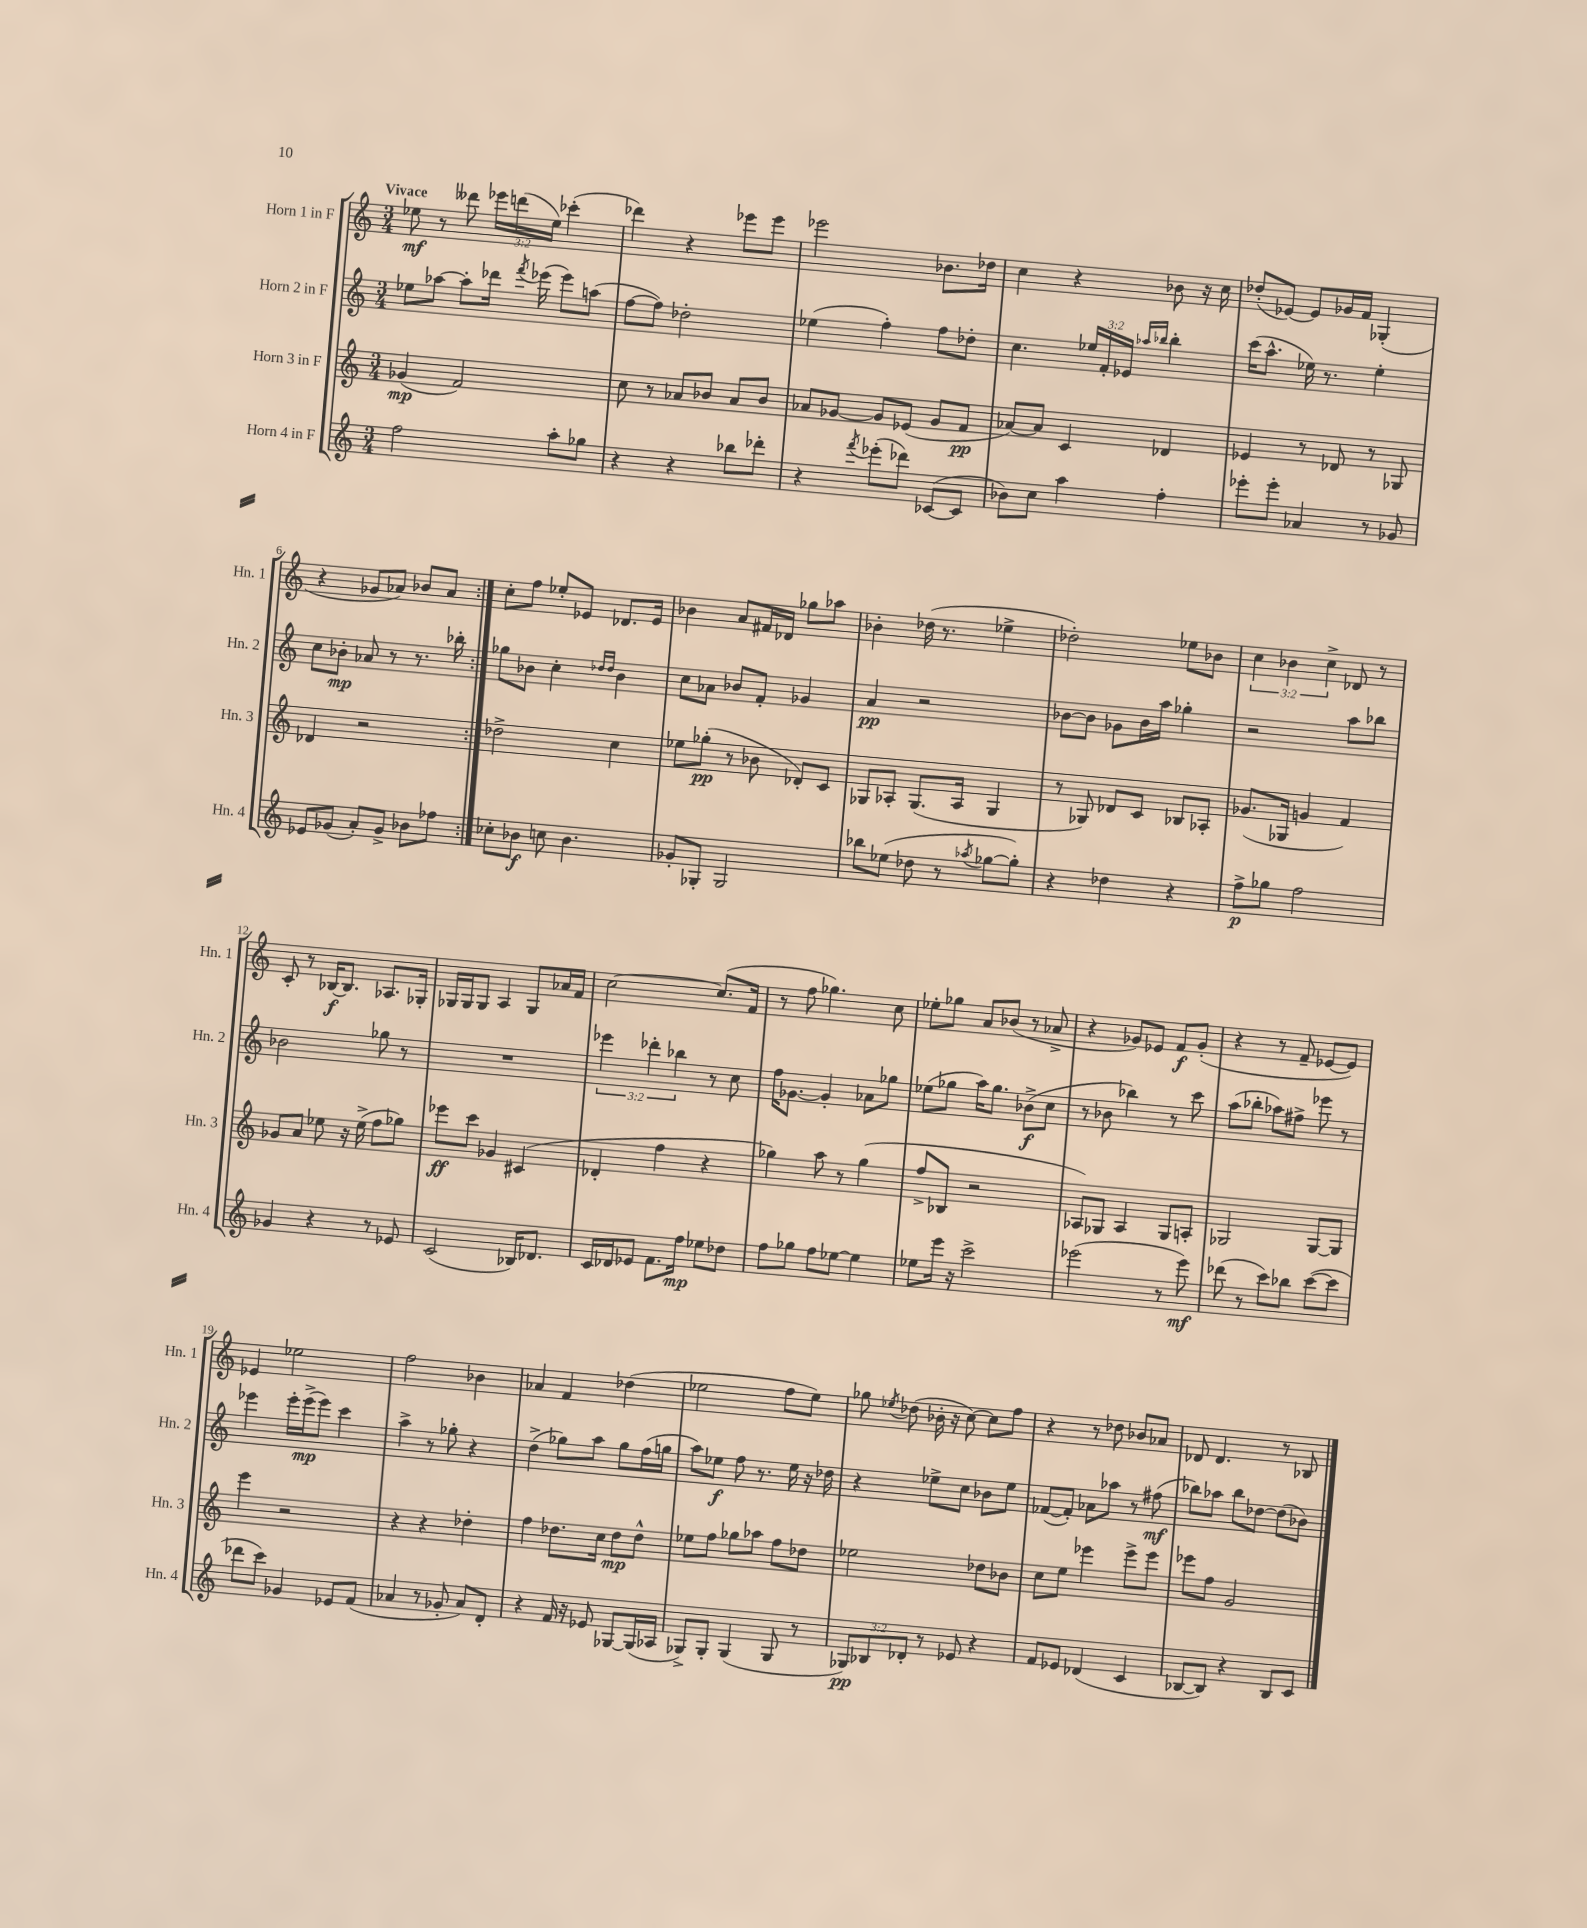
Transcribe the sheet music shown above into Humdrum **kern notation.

**kern	**dynam	**kern	**dynam	**kern	**dynam	**kern	**dynam
*part4	*part4	*part3	*part3	*part2	*part2	*part1	*part1
*staff4	*staff4	*staff3	*staff3	*staff2	*staff2	*staff1	*staff1
*I"Horn 4 in F	*	*I"Horn 3 in F	*	*I"Horn 2 in F	*	*I"Horn 1 in F	*
*I'Hn. 4	*	*I'Hn. 3	*	*I'Hn. 2	*	*I'Hn. 1	*
*clefG2	*	*clefG2	*	*clefG2	*	*clefG2	*
*k[]	*	*k[]	*	*k[]	*	*k[]	*
*M3/4	*	*M3/4	*	*M3/4	*	*M3/4	*
=1	=1	=1	=1	=1	=1	=1	=1
!	!	!	!	!	!	!LO:TX:a:B:t=Vivace	!
2ff\	.	(4g-X/	mp	8ee-X\L	.	8ee-X\	mf
.	.	.	.	[8aa-X\J	.	8r	.
.	.	2f/)	.	8aa-'\L]	.	8ddd--X\	.
.	.	.	.	16ddd-X\Jk	.	24eee-X\LL	.
.	.	.	.	.	.	(24dddn\	.
.	.	.	.	8qfff/	.	.	.
.	.	.	.	(16eee-X\	.	.	.
.	.	.	.	.	.	24ee-\JJ)	.
8aa'\L	.	.	.	8eee-\L)	.	(4ccc-X'\	.
8gg-X\J	.	.	.	(8aan\J	.	.	.
=2	=2	=2	=2	=2	=2	=2	=2
4r	.	8cc\	.	[8ff\L	.	4ddd-X\)	.
.	.	8r	.	8ff\J])	.	.	.
4r	.	8a-X/L	.	2dd-X'\	.	4r	.
.	.	8b-X/J	.	.	.	.	.
8bb-X\L	.	8a-/L	.	.	.	8eee-X\L	.
8ddd-X'\J	.	8b-/J	.	.	.	8eee-\J	.
=3	=3	=3	=3	=3	=3	=3	=3
4r	.	8a-X/L	.	(4ee-X\	.	2eee-X\	.
.	.	[8g-X/J	.	.	.	.	.
8qfff/	.	.	.	.	.	.	.
(8eee-X'\L	.	8g-/L]	.	4ff'\)	.	.	.
8ddd-X\J)	.	(8e-X/J	.	.	.	.	.
([8c-X/L	.	8g-/L	.	8ff\L	.	8.b-X\L	.
8c-/J]	.	8f/J	pp	8dd-X'\J	.	.	.
.	.	.	.	.	.	16dd-X\Jk	.
=4	=4	=4	=4	=4	=4	=4	=4
8b-X\L)	.	[8a-X/L)	.	4.cc\	.	4cc\	.
8cc\J	.	8a-/J]	.	.	.	.	.
4aa\	.	4c/	.	.	.	4r	.
.	.	.	.	24ee-X/LL	.	.	.
.	.	.	.	24f'/	.	.	.
.	.	.	.	24e-X/JJ	.	.	.
.	.	.	.	16qqaa-X/LL	.	.	.
.	.	.	.	16qqbb-X/JJ	.	.	.
4ff'\	.	4d-X/	.	4bb-'\	.	8b-X\	.
.	.	.	.	.	.	16r	.
.	.	.	.	.	.	16cc\	.
=5	=5	=5	=5	=5	=5	=5	=5
8eee-X'\L	.	4e-X/	.	(16ccc\KL	.	(8dd-X'/L	.
.	.	.	.	8.aa^^\J	.	.	.
8eee-'\J	.	.	.	.	.	[8e-X/J)	.
4a-X/	.	8r	.	16ee-X\)	.	8e-/L]	.
.	.	.	.	8.r	.	.	.
.	.	8d-X/	.	.	.	16g-X/L	.
.	.	.	.	.	.	16f/JJ	.
8r	.	8r	.	4ee-'\	.	(4G-X'/	.
8g-X/	.	8G-X/	.	.	.	.	.
!!LO:LB:g=z
=6	=6	=6	=6	=6	=6	=6	=6
8e-X/L	.	4d-X/	.	8cc\L	.	4r	.
(8g-X/J	.	.	.	8b-X'\J	mp	.	.
8a'/L)	.	2r	.	8a-X/	.	8g-X/L	.
8g-^/J	.	.	.	8r	.	8a-X/J)	.
8b-X\L	.	.	.	8.r	.	8b-X/L	.
8ff-X\J	.	.	.	.	.	8a-/J	.
.	.	.	.	16bb-X'\	.	.	.
=7:|!	=7:|!	=7:|!	=7:|!	=7:|!	=7:|!	=7:|!	=7:|!
8cc-X'\L	.	2dd-X^\	.	8gg-X\L	.	8cc'\L	.
8b-X\J	f	.	.	8b-X\J	.	8ff\J	.
8ccn\	.	.	.	4cc'\	.	8ee-X'/L	.
4.b-\	.	.	.	.	.	8e-X/J	.
.	.	.	.	16qqdd-X/LL	.	.	.
.	.	.	.	16qqdd-/JJ	.	.	.
.	.	4cc\	.	4b-\	.	8.d-X/L	.
.	.	.	.	.	.	16e-/Jk	.
=8	=8	=8	=8	=8	=8	=8	=8
8g-X'/L	.	8ee-X\L	.	8cc\L	.	4b-X\	.
8G-X'/J	.	(8gg-X'\J	pp	8a-X\J	.	.	.
2G-/	.	8r	.	8b-X/L	.	8a/L	.
.	.	8b-X\	.	8f'/J	.	16f#X/L	.
.	.	.	.	.	.	16d-X/JJ	.
.	.	8d-X'/L)	.	4g-X/	.	8gg-X\L	.
.	.	8c/J	.	.	.	8aa-X\J	.
=9	=9	=9	=9	=9	=9	=9	=9
8bb-X\L	.	8G-X/L	.	4a/	pp	4b-X'\	.
(8ee-X\J	.	8A-X'/J	.	.	.	.	.
8dd-X\	.	(8.G-/L	.	2r	.	(16dd-X\	.
.	.	.	.	.	.	8.r	.
8r	.	.	.	.	.	.	.
.	.	16A-/Jk	.	.	.	.	.
8qaa-X/	.	.	.	.	.	.	.
[8gg-X\L	.	4G-/	.	.	.	4ee-X^\	.
8gg-'\J])	.	.	.	.	.	.	.
=10	=10	=10	=10	=10	=10	=10	=10
4r	.	8r	.	[8b-X\L	.	2dd-X'\)	.
.	.	8G-X/)	.	8b-\J]	.	.	.
4dd-X\	.	8d-X/L	.	8g-X\L	.	.	.
.	.	8c/J	.	16b-\L	.	.	.
.	.	.	.	16aa\JJ	.	.	.
4r	.	8B-X/L	.	4gg-X'\	.	8ee-X\L	.
.	.	8A-X'/J	.	.	.	8b-X\J	.
=11	=11	=11	=11	=11	=11	=11	=11
8ff^\L	p	(8.g-X/L	.	2r	.	6cc\	.
8gg-X\J	.	.	.	.	.	.	.
.	.	.	.	.	.	6b-X\	.
.	.	16G-X/Jk	.	.	.	.	.
2ff\	.	4gn/	.	.	.	.	.
.	.	.	.	.	.	6cc^\	.
.	.	4f/)	.	8aa\L	.	8d-X/	.
.	.	.	.	8bb-X\J	.	8r	.
!!LO:LB:g=z
=12	=12	=12	=12	=12	=12	=12	=12
4g-X/	.	8g-X/L	.	2b-X\	.	8c'/	.
.	.	8a/J	.	.	.	8r	.
4r	.	8ee-X\	.	.	.	[16B-X/KL	f
.	.	.	.	.	.	8.B-/J]	.
.	.	16r	.	.	.	.	.
.	.	(16ee-^\	.	.	.	.	.
8r	.	8ff\L	.	8gg-X\	.	8.A-X/L	.
8e-X/	.	8gg-X\J)	.	8r	.	.	.
.	.	.	.	.	.	16G-X'/Jk	.
=13	=13	=13	=13	=13	=13	=13	=13
(2c/	.	8eee-X\L	ff	2.r	.	16G-X/LL	.
.	.	.	.	.	.	16G-/J	.
.	.	8ccc\J	.	.	.	8G-/J	.
.	.	4g-X/	.	.	.	4A/	.
16B-X/KL)	.	(4c#X/	.	.	.	8G-/L	.
8.d-X/J	.	.	.	.	.	.	.
.	.	.	.	.	.	16a-X/L	.
.	.	.	.	.	.	16f/JJ	.
=14	=14	=14	=14	=14	=14	=14	=14
16c/LL	.	4d-X'/	.	6eee-X\	.	[2cc\	.
16d-X/J	.	.	.	.	.	.	.
8e-X/J	.	.	.	.	.	.	.
.	.	.	.	6ddd-X'\	.	.	.
8.f\L	.	4ff\	.	.	.	.	.
.	.	.	.	6bb-X\	.	.	.
16ff\Jk	mp	.	.	.	.	.	.
8ee-X\L	.	4r	.	8r	.	(8.cc/L]	.
8dd-X\J	.	.	.	8cc\	.	.	.
.	.	.	.	.	.	16f/Jk	.
=15	=15	=15	=15	=15	=15	=15	=15
8ff\L	.	4gg-X\)	.	16ff\KL	.	8r	.
.	.	.	.	[8.g-X\J	.	.	.
8gg-X\J	.	.	.	.	.	8ff\	.
8ff\L	.	8aa\	.	4g-'/]	.	4.gg-X\)	.
[8ee-X\J	.	8r	.	.	.	.	.
4ee-\]	.	(4gg-\	.	8a-X\L	.	.	.
.	.	.	.	8gg-X\J	.	8cc\	.
=16	=16	=16	=16	=16	=16	=16	=16
8ee-X\L	.	8ff^/L	.	(8ee-X\L	.	8ee-X'\L	.
16eee\Jk	.	8B-X/J	.	8gg-X\J	.	8gg-X\J	.
16r	.	.	.	.	.	.	.
2ccc^\	.	2r	.	16aa\KL)	.	8a/L	.
.	.	.	.	8.gg-\J	.	.	.
.	.	.	.	.	.	(8b-X/J	.
.	.	.	.	(8b-X^\L	f	8r	.
.	.	.	.	8cc\J	.	8a-X^/	.
=17	=17	=17	=17	=17	=17	=17	=17
(2eee-X\	.	8A-X/L)	.	8r	.	4r	.
.	.	8G-X/J	.	8b-X\	.	.	.
.	.	4A-/	.	4bb-X\)	.	8g-X/L)	.
.	.	.	.	.	.	8e-X/J	.
8r	.	8G-/L	.	8r	.	8f/L	f
8eee-\)	mf	8An'/J	.	8ccc\	.	(8g-'/J	.
=18	=18	=18	=18	=18	=18	=18	=18
(8ddd-X\	.	2G-X/	.	(8aa\L	.	4r	.
8r	.	.	.	8bb-X'\J	.	.	.
8ccc\L)	.	.	.	8aa-X\L)	.	8r	.
8bb-X\J	.	.	.	8ff#X^\J	.	8f~/	.
([8ccc\L	.	[8G-/L	.	8eee-X\	.	[8e-X/L	.
8ccc\J]	.	8G-/J]	.	8r	.	8e-/J])	.
!!LO:LB:g=z
=19	=19	=19	=19	=19	=19	=19	=19
8ddd-X\L	.	4eee\	.	4eee-X\	.	4e-X/	.
8ccc\J)	.	.	.	.	.	.	.
4g-X/	.	2r	.	16eee-'\LL	.	2ee-X\	.
.	.	.	.	(16eee-^\J	mp	.	.
.	.	.	.	8eee-\J)	.	.	.
8e-X/L	.	.	.	4ccc\	.	.	.
(8f/J	.	.	.	.	.	.	.
=20	=20	=20	=20	=20	=20	=20	=20
4a-X/	.	4r	.	4aa^\	.	2ff\	.
8r	.	4r	.	8r	.	.	.
8g-X'/	.	.	.	8gg-X'\	.	.	.
8a-/L)	.	4dd-X'\	.	4r	.	4b-X\	.
8d'/J	.	.	.	.	.	.	.
=21	=21	=21	=21	=21	=21	=21	=21
4r	.	4ff\	.	(4dd^\	.	4a-X/	.
16f/	.	8.dd-X\L	.	8gg-X\L)	.	4f/	.
16r	.	.	.	.	.	.	.
8e-X/	.	.	.	8aa\J	.	.	.
.	.	16cc\Jk	.	.	.	.	.
[8G-X/L	.	8dd-\L	mp	8gg-\L	.	(4dd-X\	.
(16G-/L]	.	8dd-^^\J	.	(16ff\L	.	.	.
16A-X/JJ	.	.	.	16ggn\JJ	.	.	.
=22	=22	=22	=22	=22	=22	=22	=22
8G-X^/L)	.	8ee-X\L	.	8aa\L)	.	2ee-X\	.
8G-'/J	.	8ff\J	.	8ee-X\J	f	.	.
(4G-/	.	8gg-X\L	.	8ff\	.	.	.
.	.	8aa-X\J	.	8.r	.	.	.
8G-/	.	8ff\L	.	.	.	8ff\L	.
.	.	.	.	16ee-\	.	.	.
8r	.	8dd-X\J	.	16r	.	8ee-\J)	.
.	.	.	.	16dd-X\	.	.	.
=23	=23	=23	=23	=23	=23	=23	=23
12G-X/L)	pp	2ee-X\	.	4r	.	8gg-X\	.
12B-X/	.	.	.	.	.	.	.
.	.	.	.	.	.	8qee-X/	.
.	.	.	.	.	.	(8dd-X\	.
12d-X'/J	.	.	.	.	.	.	.
8r	.	.	.	8ee-X^\L	.	16b-X'\	.
.	.	.	.	.	.	16r	.
8e-X/	.	.	.	8cc\J	.	[8cc\)	.
4r	.	8dd-X\L	.	8b-X\L	.	8cc\L]	.
.	.	8b-X\J	.	8ee-\J	.	8ff\J	.
=24	=24	=24	=24	=24	=24	=24	=24
8f/L	.	8cc\L	.	([8f-X/L	.	4r	.
8e-X/J	.	8ee\J	.	8f-'/J])	.	.	.
(4d-X/	.	4eee-X\	.	8a-X\L	.	8r	.
.	.	.	.	8aa-X\J	.	8dd-X\	.
4c/	.	8eee-^\L	.	8r	.	8b-X/L	.
.	.	8eee-\J	.	(8ff#X\	mf	8a-X/J	.
=25	=25	=25	=25	=25	=25	=25	=25
[8B-X/L	.	8eee-X\L	.	8bb-X\L)	.	8d-X/	.
8B-/J])	.	8ff\J	.	8aa-X\J	.	4.d-/	.
4r	.	2g/	.	8bb-\L	.	.	.
.	.	.	.	[8dd-X\J	.	.	.
8B-/L	.	.	.	(8dd-\L]	.	8r	.
8c/J	.	.	.	8b-X\J)	.	8B-X/	.
==	==	==	==	==	==	==	==
*-	*-	*-	*-	*-	*-	*-	*-
